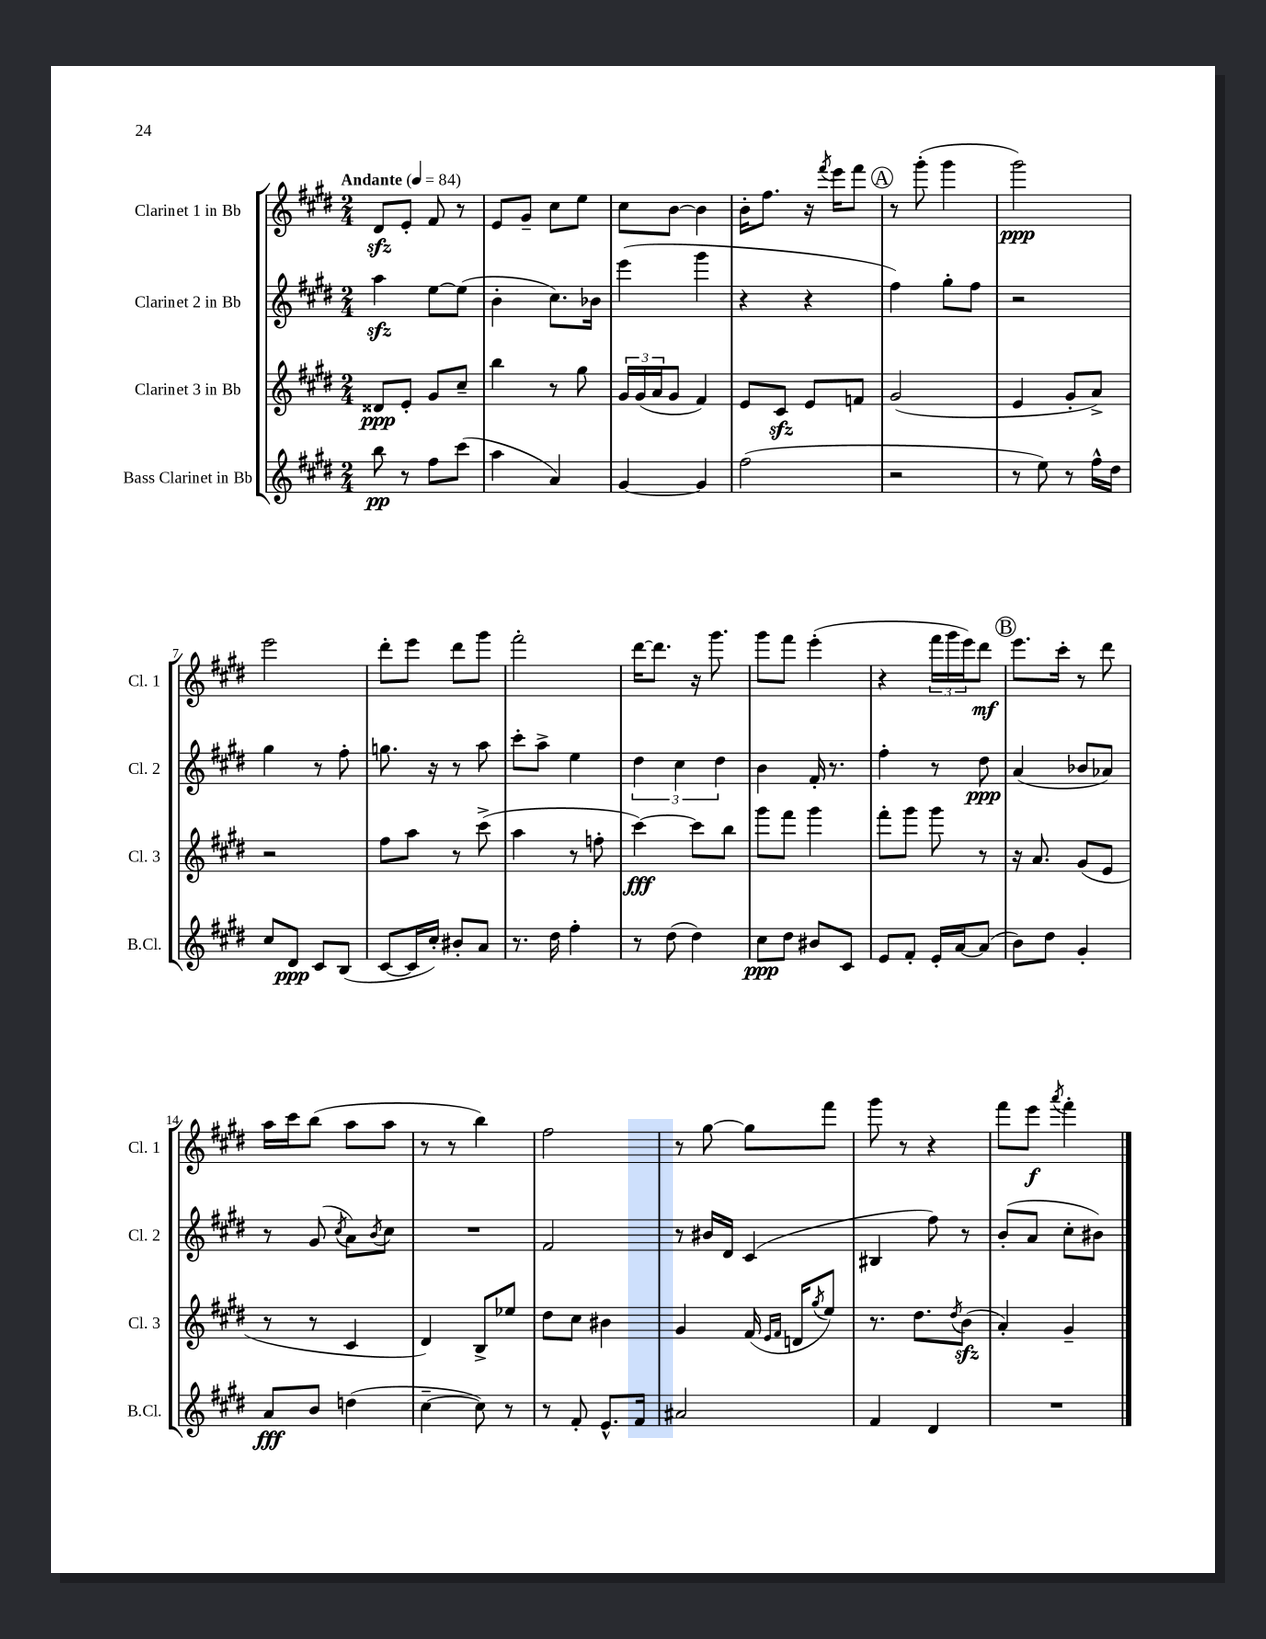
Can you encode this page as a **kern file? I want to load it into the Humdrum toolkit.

**kern	**kern	**kern	**kern
*staff4	*staff3	*staff2	*staff1
*clefG2	*clefG2	*clefG2	*clefG2
*k[f#c#g#d#]	*k[f#c#g#d#]	*k[f#c#g#d#]	*k[f#c#g#d#]
*M2/4	*M2/4	*M2/4	*M2/4
*MM84	*MM84	*MM84	*MM84
8bb	8d##	4aa	8d#
8r	8e'	.	8e'
8ff#	8g#	[8ee	8f#
(8ccc#	8cc#~	(8ee]	8r
=	=	=	=
4aa	4bb	4b'	8e
.	.	.	8g#~
4a)	8r	8.cc#)	8cc#
.	8gg#	.	8ee
.	.	16b-	.
=	=	=	=
[4g#	24g#	(4eee	8cc#
.	(24g#	.	.
.	24a	.	.
.	8g#	.	[8b
4g#]	4f#)	4ggg#	4b]
=	=	=	=
(2ff#	8e	4r	16b'
.	.	.	8.ff#
.	8c#	.	.
.	8e	4r	16r
.	.	.	8qfff#
.	.	.	16eee
.	8f	.	8fff#
=	=	=	=
2r	(2g#	4ff#)	8r
.	.	.	(8ggg#'
.	.	8gg#'	4ggg#
.	.	8ff#	.
=	=	=	=
8r	4e	2r	2ggg#)
8ee)	.	.	.
8r	8g#'	.	.
16ff#^^	8a^)	.	.
16dd#	.	.	.
=	=	=	=
8cc#	2r	4gg#	2eee
8d#	.	.	.
8c#	.	8r	.
(8B	.	8ff#'	.
=	=	=	=
[8c#	8ff#	8.gg	8ddd#'
16c#]	8aa	.	8eee
16cc#')	.	16r	.
8b#'	8r	8r	8ddd#
8a	(8ccc#^	8aa	8ggg#
=	=	=	=
8.r	4aa	8ccc#'	2fff#'
.	.	8aa^	.
16dd#	.	.	.
4ff#'	8r	4ee	.
.	8ff'	.	.
=	=	=	=
8r	[4ccc#)	6dd#	[16ddd#
.	.	.	8.ddd#]
(8dd#	.	.	.
.	.	6cc#	.
4dd#)	8ccc#]	.	16r
.	.	.	8.ggg#
.	.	6dd#	.
.	8bb	.	.
=	=	=	=
8cc#	8ggg#	4b	8ggg#
8dd#	8fff#	.	8fff#
8b#	4ggg#	16f#'	(4eee'
.	.	8.r	.
8c#	.	.	.
=	=	=	=
8e	8fff#'	4ff#'	4r
8f#'	8ggg#	.	.
16e'	8ggg#	8r	24fff#
.	.	.	24ggg#
[16a	.	.	.
.	.	.	24eee)
(8a]	8r	8dd#	8ddd#
=	=	=	=
8b)	16r	(4a	8.eee
.	8.a	.	.
8dd#	.	.	.
.	.	.	16ccc#'
4g#'	(8g#	8b-	8r
.	8e	8a-)	8ddd#
=	=	=	=
8a	8r	8r	16aa
.	.	.	16ccc#
8b	8r	(8g#	(8bb
.	.	8qcc#	.
(4dd	4c#	8a)	8aa
.	.	8qb	.
.	.	8cc#	8aa
=	=	=	=
[4cc#~	4d#)	2r	8r
.	.	.	8r
8cc#])	8B^	.	4bb)
8r	8ee-	.	.
=	=	=	=
8r	8dd#	2f#	2ff#
8f#'	8cc#	.	.
8.e^^	4b#	.	.
16f#	.	.	.
=	=	=	=
2a#	4g#	8r	8r
.	.	16b#	[8gg#
.	.	16d#	.
.	(16f#	(4c#	8gg#]
.	16qqe	.	.
.	16qqf#	.	.
.	16d	.	.
.	8qgg#	.	.
.	8ee)	.	8fff#
=	=	=	=
4f#	8.r	4B#	8ggg#
.	.	.	8r
.	8.dd#	.	.
4d#	.	8ff#)	4r
.	8qdd#	.	.
.	(8b	8r	.
=	=	=	=
2r	4a')	(8b'	8fff#
.	.	8a	8eee
.	.	.	8qaaa
.	4g#~	8cc#'	4fff#'
.	.	8b#)	.
==	==	==	==
*-	*-	*-	*-
